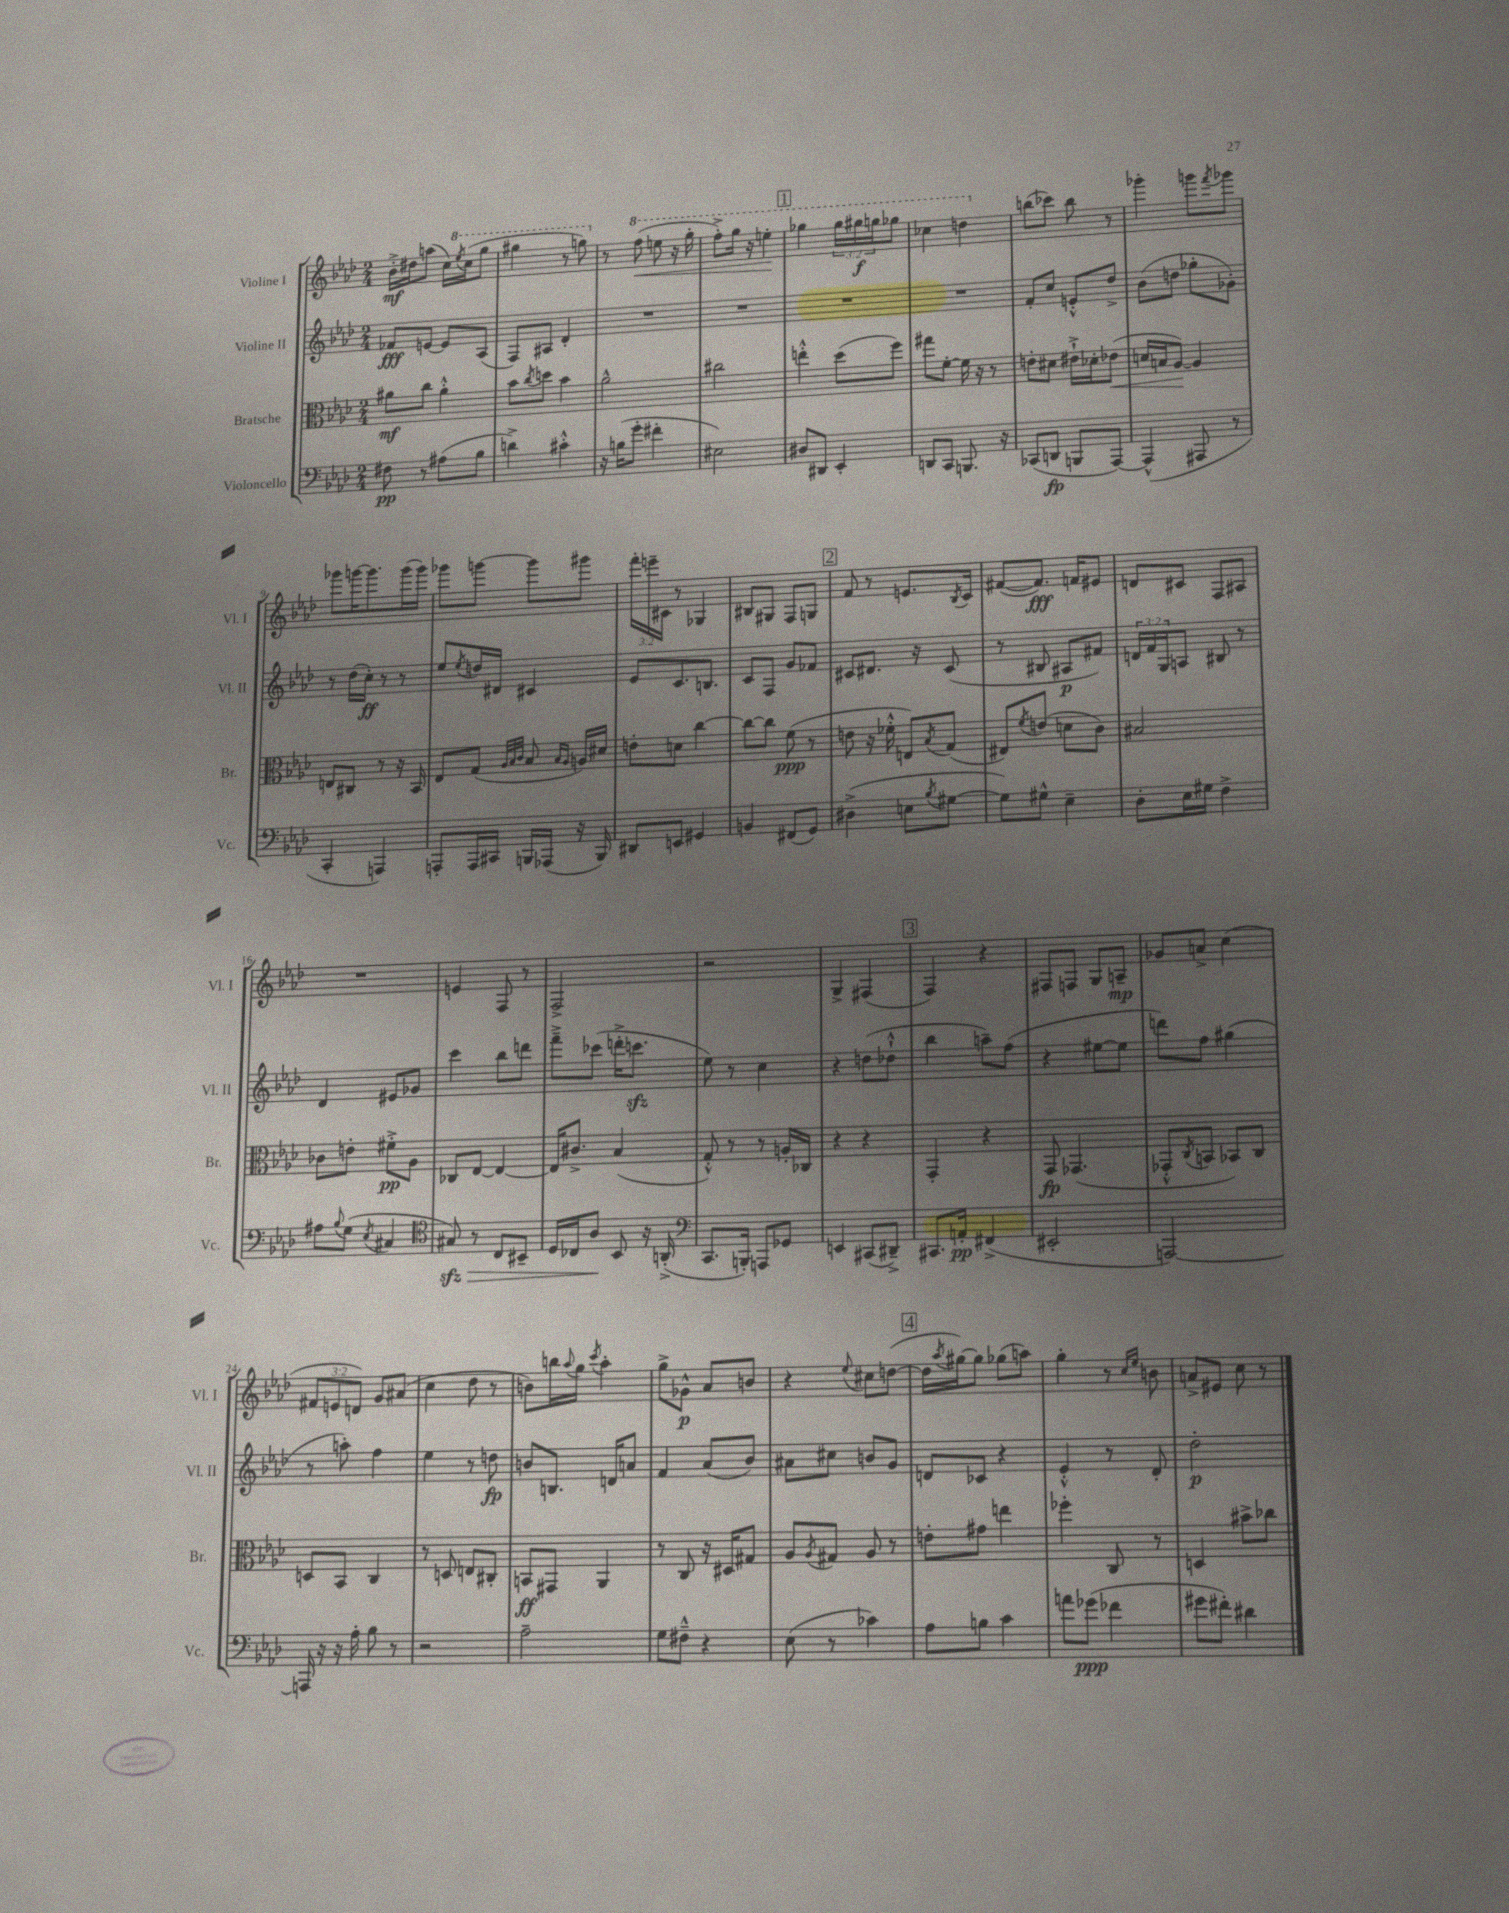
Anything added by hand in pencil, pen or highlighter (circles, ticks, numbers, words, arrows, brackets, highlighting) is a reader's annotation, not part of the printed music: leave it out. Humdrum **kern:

**kern	**kern	**kern	**kern
*staff4	*staff3	*staff2	*staff1
*clefF4	*clefC3	*clefG2	*clefG2
*k[b-e-a-d-]	*k[b-e-a-d-]	*k[b-e-a-d-]	*k[b-e-a-d-]
*M2/4	*M2/4	*M2/4	*M2/4
8F#	8a#	8f-	16b-'^
.	.	.	16dd#
8r	8cc	[8e	(8aa
(8A#	4a#'^^	8e]	16cc)
.	.	.	8qeee-
.	.	.	(16ccc
8B-	.	(8A-	8ggg
=	=	=	=
4d^)	8b-	8F)	4ggg#
.	8qcc	.	.
.	8dd	8A#	.
4c#'^^	4b-	4d-'	8r
.	.	.	8ggg)
=	=	=	=
16r	2a-^^	2r	8r
(16B	.	.	.
8g'	.	.	(8fff
4f#'	.	.	8eee
.	.	.	16r
.	.	.	16ggg'
=	=	=	=
2E#)	2cc#	2r	8fff'^)
.	.	.	16ggg
.	.	.	16r
.	.	.	4eee'
=	=	=	=
8D#	4ee'^^	2r	4ggg-
8DD#	.	.	.
4EE-'	(8dd-	.	24ggg-
.	.	.	24ggg#
.	.	.	24ggg
.	8ff)	.	8ggg-
=	=	=	=
8DD	8gg#	2r	4ccc-
8CC	[8f'	.	.
8.BBB	16f]	.	4ddd
.	16r	.	.
.	8r	.	.
16r	.	.	.
=	=	=	=
(8CC-	8e'	8f'	(8bb
8DD	8d#	8cc	8ccc-)
8BBB	16e#`^	8e'^^	8bb
.	16d-'	.	.
[8AAA-)	(8e-	8dd-^	8r
=	=	=	=
(4AAA-^^]	16d	(8b-	4ggg-'
.	16B	.	.
.	[8A-)	8dd	.
8AAA#	4A-]	8gg-'	8ggg
.	.	.	8qfff
8r	.	8g-')	8ggg-
=	=	=	=
4CC'	8E	8r	8ggg-
.	8C#	(16dd-	[16ggg
.	.	16cc')	8.ggg]
4AAA)	8r	8r	.
.	16r	8r	(16ggg
.	16BB-	.	16ggg)
=	=	=	=
8AAA'	8E-	8ee-	8ggg-
.	.	8qee-	.
16AAA	(8G	16dd	[8ggg
16CC#	.	16d#	.
.	32qqA-	.	.
.	32qqB-	.	.
.	32qqc	.	.
16BBB	8B-	4c#	8ggg]
(16AAA-	.	.	.
.	16qqB-	.	.
.	16qqA-	.	.
16r	16A)	.	8ggg#
16BBB)	16d#	.	.
=	=	=	=
8DD#	8e'	8e-	24fff'
.	.	.	24eee~
.	.	.	24c#
8EE	8d	8.c	8r
4GG#	[4cc	.	4G-
.	.	8.B	.
=	=	=	=
4BB	8cc_	8c	8B#
.	8cc]	8F	8G#
(8FF#	(8f	8g	8F
8GG)	8r	8f-	8G
=	=	=	=
(4D#^	8e	8c#	8f
.	16r	8.d#	8r
.	16f-'^^	.	.
8E	8E)	.	8.e
.	.	16r	.
8qB-	8qB-	.	.
[8G#	(8G	(8c#	.
.	.	.	8qB-
.	.	.	16c
=	=	=	=
8G#])	8E#)	8r	([8f#
.	8qf	.	.
8G#^^	(8e	8B#	8.f#])
4E-~	8d	8A#	.
.	.	.	16f
.	8c)	8f#)	8e#
=	=	=	=
8D-'	2B#	24d	8d
.	.	24f	.
.	.	24G	.
16E-	.	8A	8c#
16G#	.	.	.
4F^	.	8B#	8F
.	.	8r	8A#
=	=	=	=
8A#	8c-	4d-	2r
8qqB-	.	.	.
(8G	8e'	.	.
8qE-	.	.	.
4C#	8f#'^	8e#	.
.	8A-	8g-	.
=	=	=	=
*clefC4	*	*	*
8G#)	8C-	4ccc	4e
8r	[8E-	.	.
8C	4E-_	8bb-	8F
8BB#~	.	8ddd	8r
=	=	=	=
16D-	16E-]	8fff~^	2F^
16C-	8.c#^	.	.
8A-	.	(8ccc-	.
8BB-	(4B-	16ddd'^	.
.	.	8.ccc	.
16r	.	.	.
(16AA'^	.	.	.
=	=	=	=
*clefF4	*	*	*
8.CC	8G'^^)	8ee-)	2r
.	8r	8r	.
16BBB')	.	.	.
8AAA	8r	4cc	.
8GG-	16A'	.	.
.	16C-	.	.
=	=	=	=
4EE	4r	4r	4G^
(8CC#	4r	(8dd	(4F#
8DD#~^)	.	8dd-`^^	.
=	=	=	=
8.CC#	4GG'	4bb-	4F)
16AA'	.	.	.
(4FF#^	4r	8aa~)	4r
.	.	(8ff	.
=	=	=	=
2EE#'	8GG	4r	8F#
.	(4.GG-	.	8F
.	.	[8ee#	8G
.	.	8ee#]	8A~
=	=	=	=
[2AAA)	8GG-'^^	8ddd)	8g-
.	8qC	.	.
.	8BB	8ff	8a^
.	8BB-)	(4gg#	(4cc
.	8C	.	.
=	=	=	=
16AAA]	8D	8r	12f#
16r	.	.	.
.	.	.	12e
16r	8BB-	8aa')	.
.	.	.	12d)
16A-'	.	.	.
8B-	4C	4ff	8g
8r	.	.	(8a#
=	=	=	=
2r	8r	4ee-	4cc
.	8D	.	.
.	8E	8r	8dd-
.	8C#'	8dd	8r
=	=	=	=
2A-~	8BB	8b	8b)
.	8GG#	8.B	16bb
.	.	.	8qqaa-
.	.	.	16gg
.	.	.	8qccc
.	4AA-	.	4aa-'
.	.	16d	.
.	.	8a	.
=	=	=	=
8G	8r	4f	8gg^
8F#~^^	8C	.	8g-^^
4r	16r	(8a-	8a-
.	16D#	.	.
.	8G#	8b-)	8b
=	=	=	=
(8E-	8A-	8a#	4r
.	8qA-	.	.
8r	8G#	8cc#	.
.	.	.	8qqee-
4c-)	8A-	8b	8cc#
.	8r	8g	([8dd
=	=	=	=
8A-	8e'	8d	16dd]
.	.	.	8qaa-
.	.	.	[16gg#)
8B	8g#	8c-	8gg#]
4c	4ee	4r	(8gg-
.	.	.	8aa)
=	=	=	=
8a	4ff-'	4e-'^^	4gg'
(8g-	.	.	.
4f-	8C	8r	8r
.	.	.	16qqcc
.	.	.	16qqee-
.	8r	8d-'	8b
=	=	=	=
8g#	4D	2dd-'	8a^
8f#')	.	.	8e#
4d#	8b#^	.	8cc
.	8cc-	.	8r
==	==	==	==
*-	*-	*-	*-
